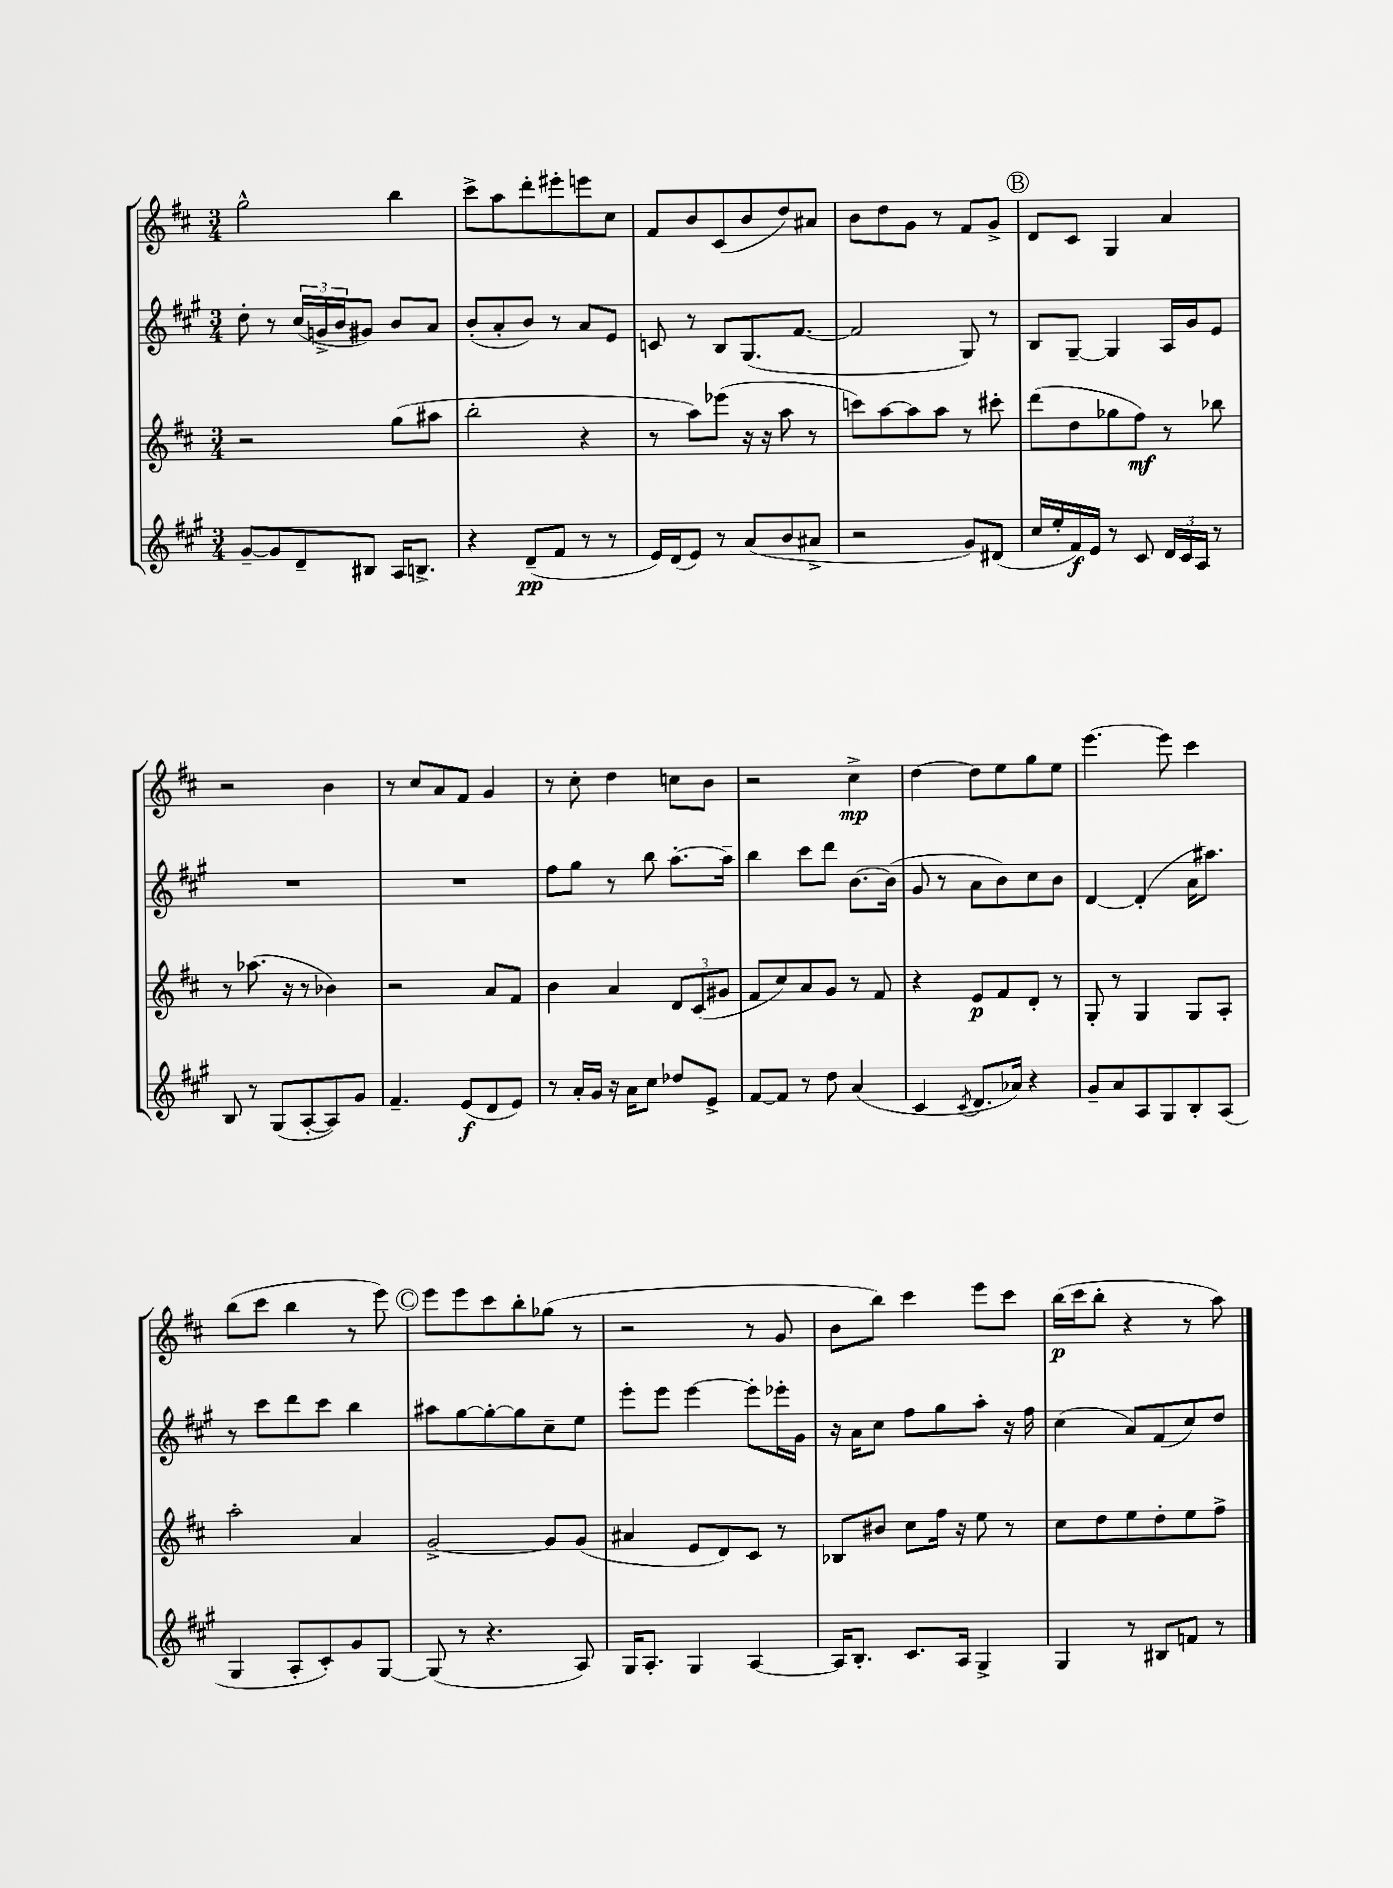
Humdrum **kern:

**kern	**kern	**kern	**kern
*staff4	*staff3	*staff2	*staff1
*clefG2	*clefG2	*clefG2	*clefG2
*k[f#c#g#]	*k[f#c#]	*k[f#c#g#]	*k[f#c#]
*M3/4	*M3/4	*M3/4	*M3/4
[8g#~	2r	8dd'	2gg^^
8g#]	.	8r	.
8d~	.	(24cc#	.
.	.	24g^	.
.	.	24b	.
8B#	.	8g#)	.
16A	(8gg	8b	4bb
8.B^	.	.	.
.	8aa#	8a	.
=	=	=	=
4r	2bb'	(8b'	8ccc#^
.	.	8a'	8aa
(8d~	.	8b)	8ddd'
8f#	.	8r	8eee#'
8r	4r	8a	8eee
8r	.	8e	8cc#
=	=	=	=
16e)	8r	8c	8f#
(16d	.	.	.
8e)	8aa)	8r	8b
8r	(8eee-	8B	(8c#
(8a	16r	(8.G#	8b
.	16r	.	.
8b	8aa	.	8dd)
.	.	[8.f#	.
8a#^	8r	.	8a#
=	=	=	=
2r	8ccc)	2f#]	8b
.	[8aa	.	8dd
.	8aa]	.	8g
.	8aa	.	8r
8g#)	8r	8G#)	8f#
(8d#	8ccc#'	8r	8g^
=	=	=	=
16cc#	(8ddd	8B	8d
16ee'	.	.	.
16f#)	8dd	[8G#~	8c#
16e	.	.	.
8r	8gg-	4G#]	4G
8c#	8ff#)	.	.
24d	8r	16A	4a
24c#	.	.	.
.	.	16g#	.
24A	.	.	.
8r	8bb-	8e	.
=	=	=	=
8B	8r	2.r	2r
8r	(8.aa-	.	.
(8G#	.	.	.
.	16r	.	.
[8A'	8r	.	.
8A])	4b-)	.	4b
8g#	.	.	.
=	=	=	=
4.f#~	2r	2.r	8r
.	.	.	8cc#
.	.	.	8a
(8e	.	.	8f#
8d	8a	.	4g
8e)	8f#	.	.
=	=	=	=
8r	4b	8ff#	8r
16a'	.	8gg#	8cc#'
16g#	.	.	.
16r	4a	8r	4dd
16a	.	.	.
8cc#	.	8bb	.
8dd-	12d	[8.aa'	8cc
.	(12c#	.	.
8e^	.	.	8b
.	12g#	.	.
.	.	16aa~]	.
=	=	=	=
[8f#	8f#	4bb	2r
8f#]	8cc#)	.	.
8r	8a	8ccc#	.
8dd	8g	8ddd	.
(4a	8r	[8.b	4cc#^
.	8f#	.	.
.	.	(16b]	.
=	=	=	=
4c#	4r	8g#	[4dd
.	.	8r	.
8qc#	.	.	.
8.d	8e	8a	8dd]
.	8f#	8b)	8ee
16a-)	.	.	.
4r	8d'	8cc#	8gg
.	8r	8b	8ee
=	=	=	=
8g#~	8G'	[4d	[4.eee
8a	8r	.	.
8A	4G	(4d']	.
8G#	.	.	8eee]
8B'	8G	16a	4ccc#
.	.	8.aa#)	.
(8A	8A'	.	.
=	=	=	=
4G#	2aa'	8r	(8bb
.	.	8ccc#	8ccc#
8A'	.	8ddd	4bb
8c#')	.	8ccc#	.
8g#	4a	4bb	8r
[8G#	.	.	8eee)
=	=	=	=
(8G#]	[2g^	8aa#	8eee
8r	.	[8gg#	8eee
4.r	.	8gg#'_	8ccc#
.	.	8gg#]	8bb'
.	8g]	8cc#~	(8gg-
8A)	(8g	8ee	8r
=	=	=	=
16G#	4a#	8eee'	2r
8.A'	.	.	.
.	.	8eee	.
4G#	8e	[4eee	.
.	8d)	.	.
[4A	8c#	8eee']	8r
.	8r	16eee-'	8g
.	.	16g#	.
=	=	=	=
16A]	8B-	16r	8b
8.B'	.	16a	.
.	8b#	8cc#	8bb)
8.c#	8cc#	8ff#	4ccc#
.	16ff#	8gg#	.
16A	16r	.	.
4G#^	8ee	8aa'	8eee
.	8r	16r	8ccc#
.	.	16ff#	.
=	=	=	=
4G#	8cc#	(4cc#	(16bb
.	.	.	16ccc#
.	8dd	.	8bb'
8r	8ee	8a)	4r
8B#	8dd'	(8f#	.
8f	8ee	8cc#)	8r
8r	8ff#^	8dd	8aa)
==	==	==	==
*-	*-	*-	*-
